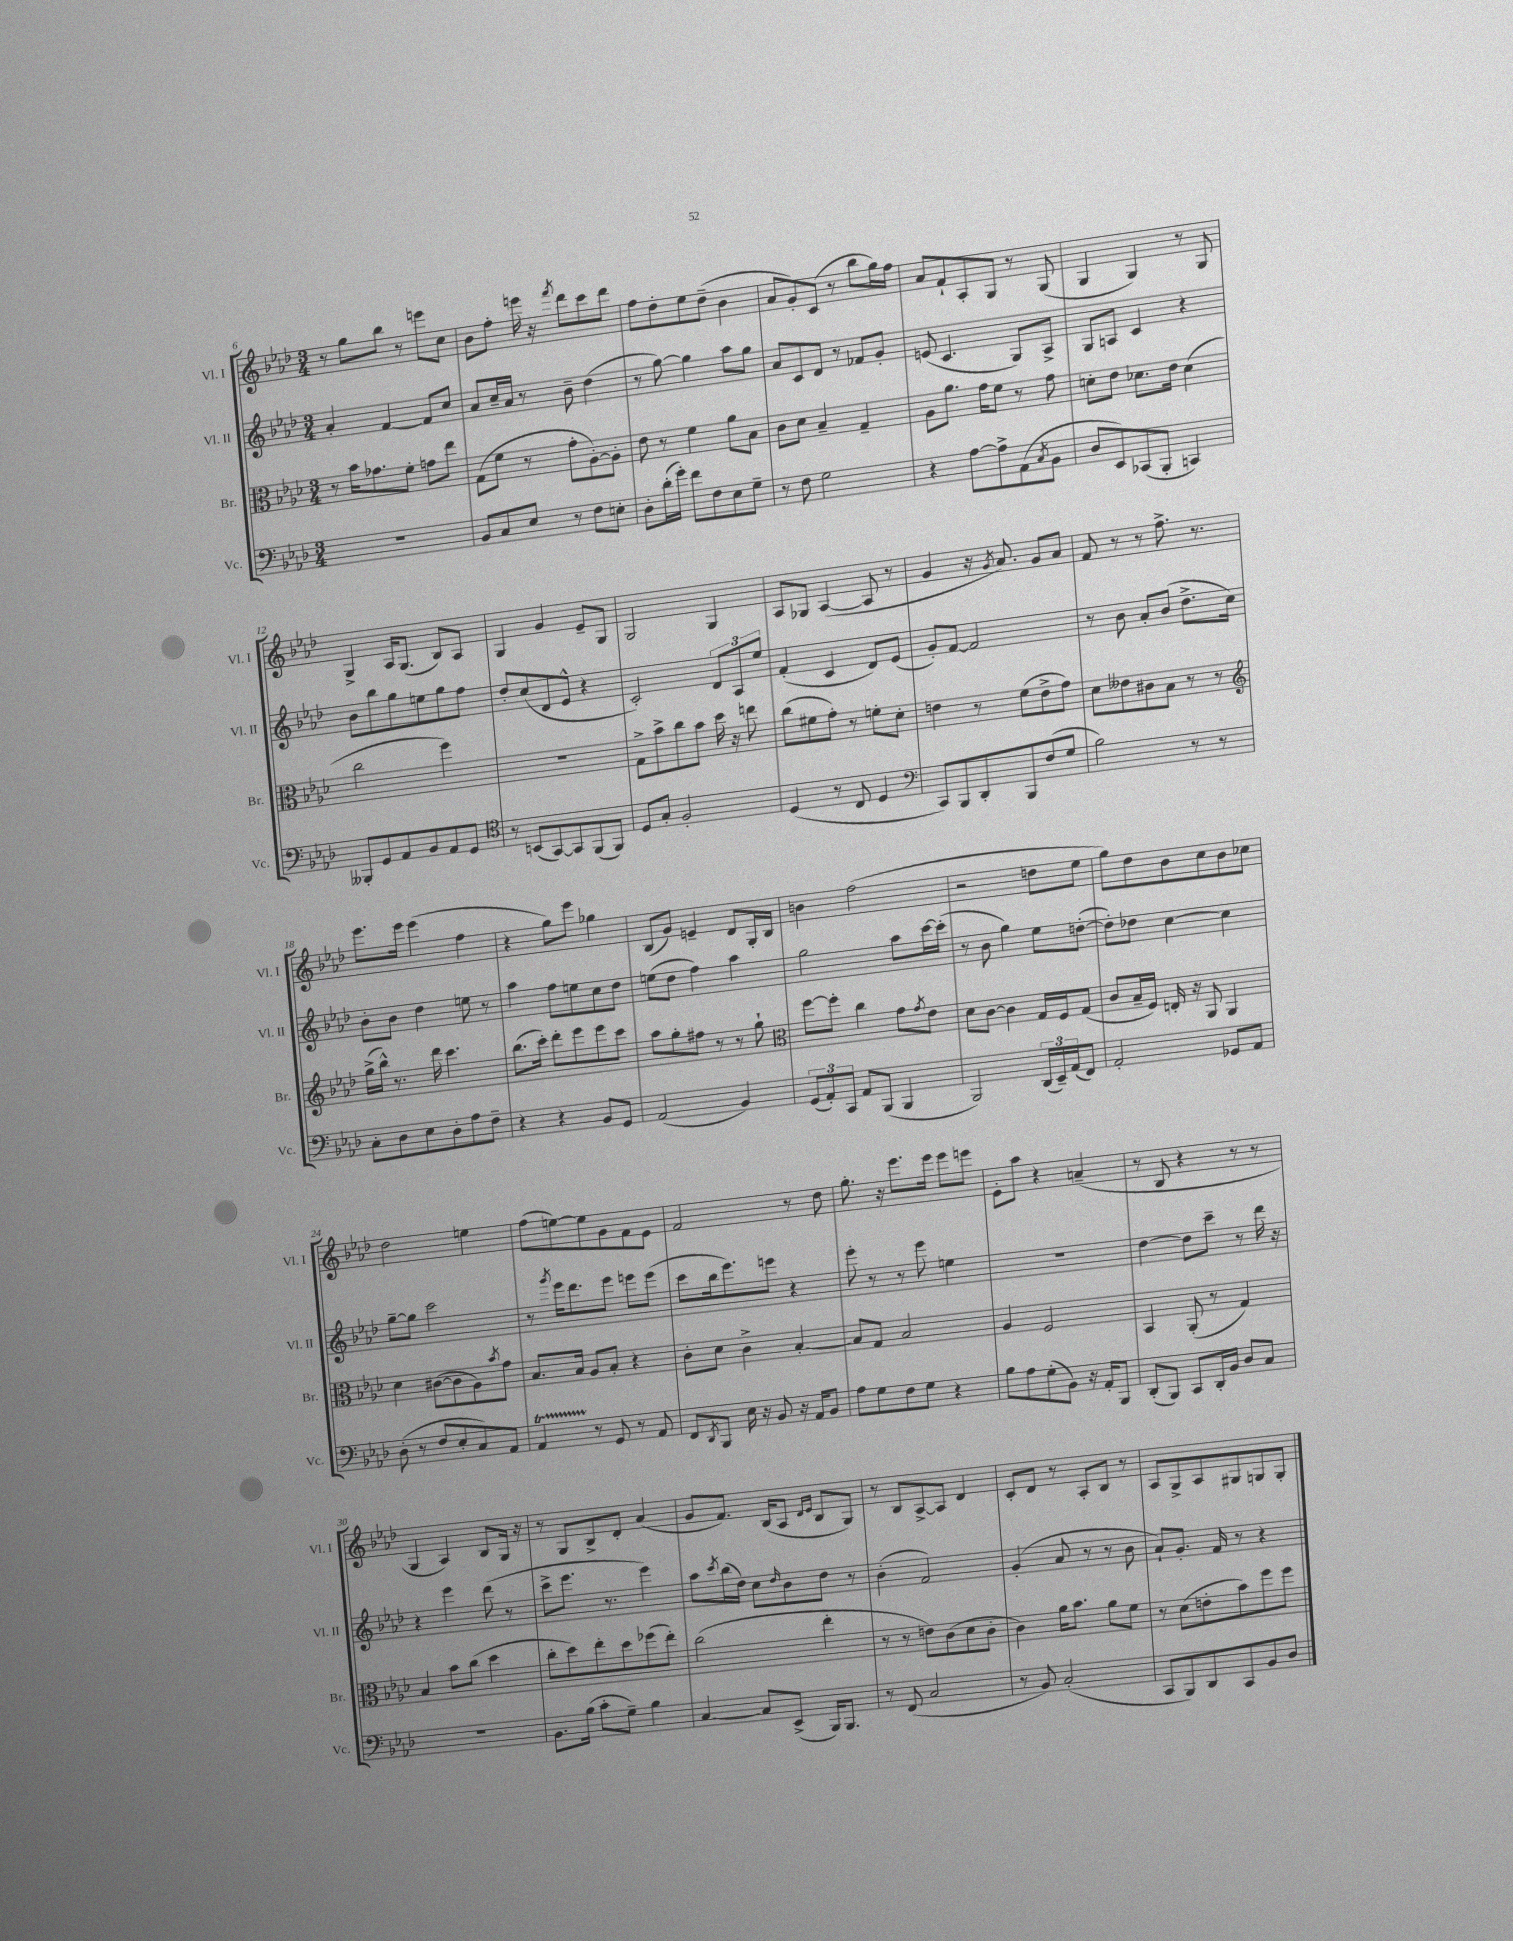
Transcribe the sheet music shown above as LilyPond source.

<<
\new StaffGroup <<
\new Staff = "s0" \with { instrumentName = "Vl. I" shortInstrumentName = "Vl. I" } {
    \clef treble \key aes \major \numericTimeSignature \time 3/4
    r8 g''8 bes''8 r8 e'''8 c''8 |
    bes'8 f''8-. e'''16 r16 \acciaccatura { f'''8 } des'''8 c'''8 des'''8 |
    f''8 des''8-. ees''8 des''8--( bes'4 |
    aes'8 g'8-.) c'8( r8 bes''8 g''16) f''16 |
    aes'8 f'8-! aes8-. g8 r8 g8( |
    g4 g4) r8 g8 |
    g4-> aes16 g8.( bes8) aes8 |
    g4 g'4 ees'8-- g8 |
    g2 g4 |
    aes8 ges8 aes4~( aes8 r8 |
    g'4 r16 \acciaccatura { g'8 } aes'8.) g'8 aes'8 |
    f'8 r8 r8 f''8.-> r8. |
    ees'''8. ees'''16 ees'''4( f''4 |
    r4 g''8) ees'''8 ges''4 |
    bes8( g'8) e'4-- des'8 g16-. bes16 |
    b'4 f''2( |
    r2 d''8 ees''8 |
    g''8) des''8 bes'8 c''8 bes'8 ces''8 |
    des''2 e''4 |
    f''8( e''8~) e''8 g'8 f'8 ees'8 |
    f'2 r8 des''8 |
    g''8.-. r16 ees'''8. ees'''16 ees'''8 e'''8 |
    ees'8-. aes''8 r4 a'4--( |
    r8 bes8 r4 r8 r8 |
    g4 aes4) bes8 g16 r16 |
    r8 g8 bes8-> des'8-. aes'4( |
    g'8 f'8.) bes16( aes8 \grace { des'16 ees'16 } bes8 g8) |
    r8 bes8 aes8~-> aes8 des'4 |
    c'8-. des'8 r8 aes8-. bes8 r8 |
    aes8 g8-> aes8 gis8 g8 g8-. \bar "|." |
}
\new Staff = "s1" \with { instrumentName = "Vl. II" shortInstrumentName = "Vl. II" } {
    \clef treble \key aes \major \numericTimeSignature \time 3/4
    aes'4-. f'4~ f'8 c''8 |
    aes'8 c''16-- aes'16 r8 bes'8-- des''4( |
    r8 g''8~) g''4 aes''8 g''8 |
    aes'8 c'8 des'8 r8 fes'8 g'8-. |
    e'8( c'4. g8) aes8-> |
    g8 a8 c'4 r4 |
    bes'8 bes''8 g''8 e''8 g''8 f''8 |
    des''8-. c''8( des'8 ees'8-^ r4 |
    c'2-.) \tuplet 3/2 { des'8 aes8 ees''8 } |
    f'4-.( c'4 des'8) ees'8( |
    g'8-.) f'8~ f'2 |
    r8 bes'8 aes'8-. bes'8( des''8.-> c''16) |
    bes'8-. bes'8 des''4 e''8 r8 |
    aes''4 f''8 e''8 c''8 des''8 |
    e''8( des''8 f''4) aes''4 |
    g''2 aes''8 c'''16~ c'''16-.( |
    r8 bes'8 g''4) ees''8 d''8~-.( |
    d''8-.) des''8 c''4~ c''4 |
    g''8~-- g''8 c'''2 |
    r8 \acciaccatura { g'''8 } ees'''16 des'''8. ees'''8 e'''8 e'''8( |
    c'''8 bes''16 ees'''8.) e'''8 r4 |
    ees'''8-. r8 r8 ees'''8 e''4 |
    R2. |
    des''4~ des''8 c'''8-- r8 des'''16 r16 |
    r4 ees'''4 des'''8( r8 |
    c'''8-> ees'''8. r8. ees'''4) |
    aes''8 \acciaccatura { c'''8 } bes''16( des''16) c''8 \grace { des''16 } bes'8 des''8 r8 |
    bes'4-.( f'2) |
    g'4-.( aes'8 r8 r8 bes'8 |
    aes'8-!) g'8.-. f'16 r8 r4 \bar "|." |
}
\new Staff = "s2" \with { instrumentName = "Br." shortInstrumentName = "Br." } {
    \clef alto \key aes \major \numericTimeSignature \time 3/4
    r8 bes'16 ges'8. f'8-. g'8 ees''8 |
    g8( f'8 r8 g'8-. aes8~-.) aes8-. |
    ees'8 r8 f'4 aes'8 bes8 |
    c'8 des'8 bes4-- g4-- |
    aes8 aes'8. g'16 f'8 r8 g'8 |
    d'8-. ees'8 des'8. ees'16 des'4( |
    c''2 f''4) |
    R2. |
    g8-> bes'8-> c''8 bes'8 des''16 r16 e''8 |
    c''8( fis'8 g'8-.) r8 f'8-. des'8-. |
    e'4 r8 f'8( e'8-> g'8) |
    des'8 eeses'8 cis'8 bes8 r8 r8 |
    \clef treble g''16->( bes''16-^) r8. des'''16 c'''4. |
    bes''8.( c'''16-.) des'''8-. ees'''8 ees'''8 c'''8 |
    aes''8 g''8-. fis''8 r8 r8 g''8-! |
    \clef alto f''8~ f''8-. c''4 g'8 \acciaccatura { g'8 } ees'8 |
    des'8 c'8~ c'4 g16 f16 g8( |
    c'8 bes16-- f16) e16-. r16 aes,8 aes,4 |
    des'4 cis'8~( cis'8 aes8) \acciaccatura { bes'8 } g'8 |
    bes8. bes16 aes8 bes8-. r4 |
    c'8-. des'8 c'4-> bes4~-. |
    bes8 g8 bes2 |
    aes4 f2 |
    bes,4 aes,8-.( r8 g4) |
    bes4 bes'8 c''8( des''4 |
    c''8-. des''8) ees''8-. des''8 fes''8( ees''8-.) |
    c''2( ees''4-. |
    r8 r8 e'8) c'8( des'8 c'8-. |
    c'4) aes'16 bes'8. aes'8 f'8 |
    r8 des'8( e'8-. bes'8) f''8 f''8 \bar "|." |
}
\new Staff = "s3" \with { instrumentName = "Vc." shortInstrumentName = "Vc." } {
    \clef bass \key aes \major \numericTimeSignature \time 3/4
    R2. |
    bes,8 c8 ees8 r8 f8 e8-. |
    des8-. des'16-.( g'16-.) f'8 f8 ees8 g8-- |
    r8 f8 g2 |
    r4 aes8~ aes8-> aes,8( \acciaccatura { c8 } bes,8 |
    des8 ees,8) ces,8( bes,,8-. c,4) |
    beses,,8-. g,8 aes,8 bes,8 aes,8 g,8 |
    \clef tenor r8 b,8( g,8~) g,8 f,8( f,8) |
    des8 g8-. f2-. |
    des4( r8 c8 des4 |
    \clef bass c,8) bes,,8 des,8-. bes,,8 f8( g8 |
    bes2) r8 r8 |
    c8-. des8 ees8 des8-. aes8 f8-- |
    r4 r4 bes,8 g,8 |
    aes,2( bes,4) |
    \tuplet 3/2 { g,8( aes,8-.) c,8 } aes,8 bes,,8( bes,,4 |
    bes,,2) \tuplet 3/2 { des,16( ees,16--) aes,16( } f,8) |
    aes,2-. ges,8 aes,8 |
    des8-.( r8 f8 ees8-. c8) aes,8 |
    aes,4\startTrillSpan r8\stopTrillSpan g,8 r8 aes,8 |
    f,8 \acciaccatura { des,8 } bes,,8 ees16 r16 bes,8 r16 aes,16 bes,8 |
    aes8 g8 f8 g8 r4 |
    bes8 aes8 g8-.( bes,8) r16 aes,16-. bes,,8 |
    des,8-.( bes,,8) c,8 des,16-. bes,16 des8 c8 |
    R2. |
    bes,8. bes16( c'8-. g8--) bes4 |
    c4~ c8 ees,8->( bes,,16) bes,,8. |
    r8 f,8( c2 |
    r8 bes,8) c2-.( |
    c,8 bes,,8) des,8 c,8 bes,8 des8 \bar "|." |
}
>>
>>
\layout { \context { \Score currentBarNumber = #6 } }
